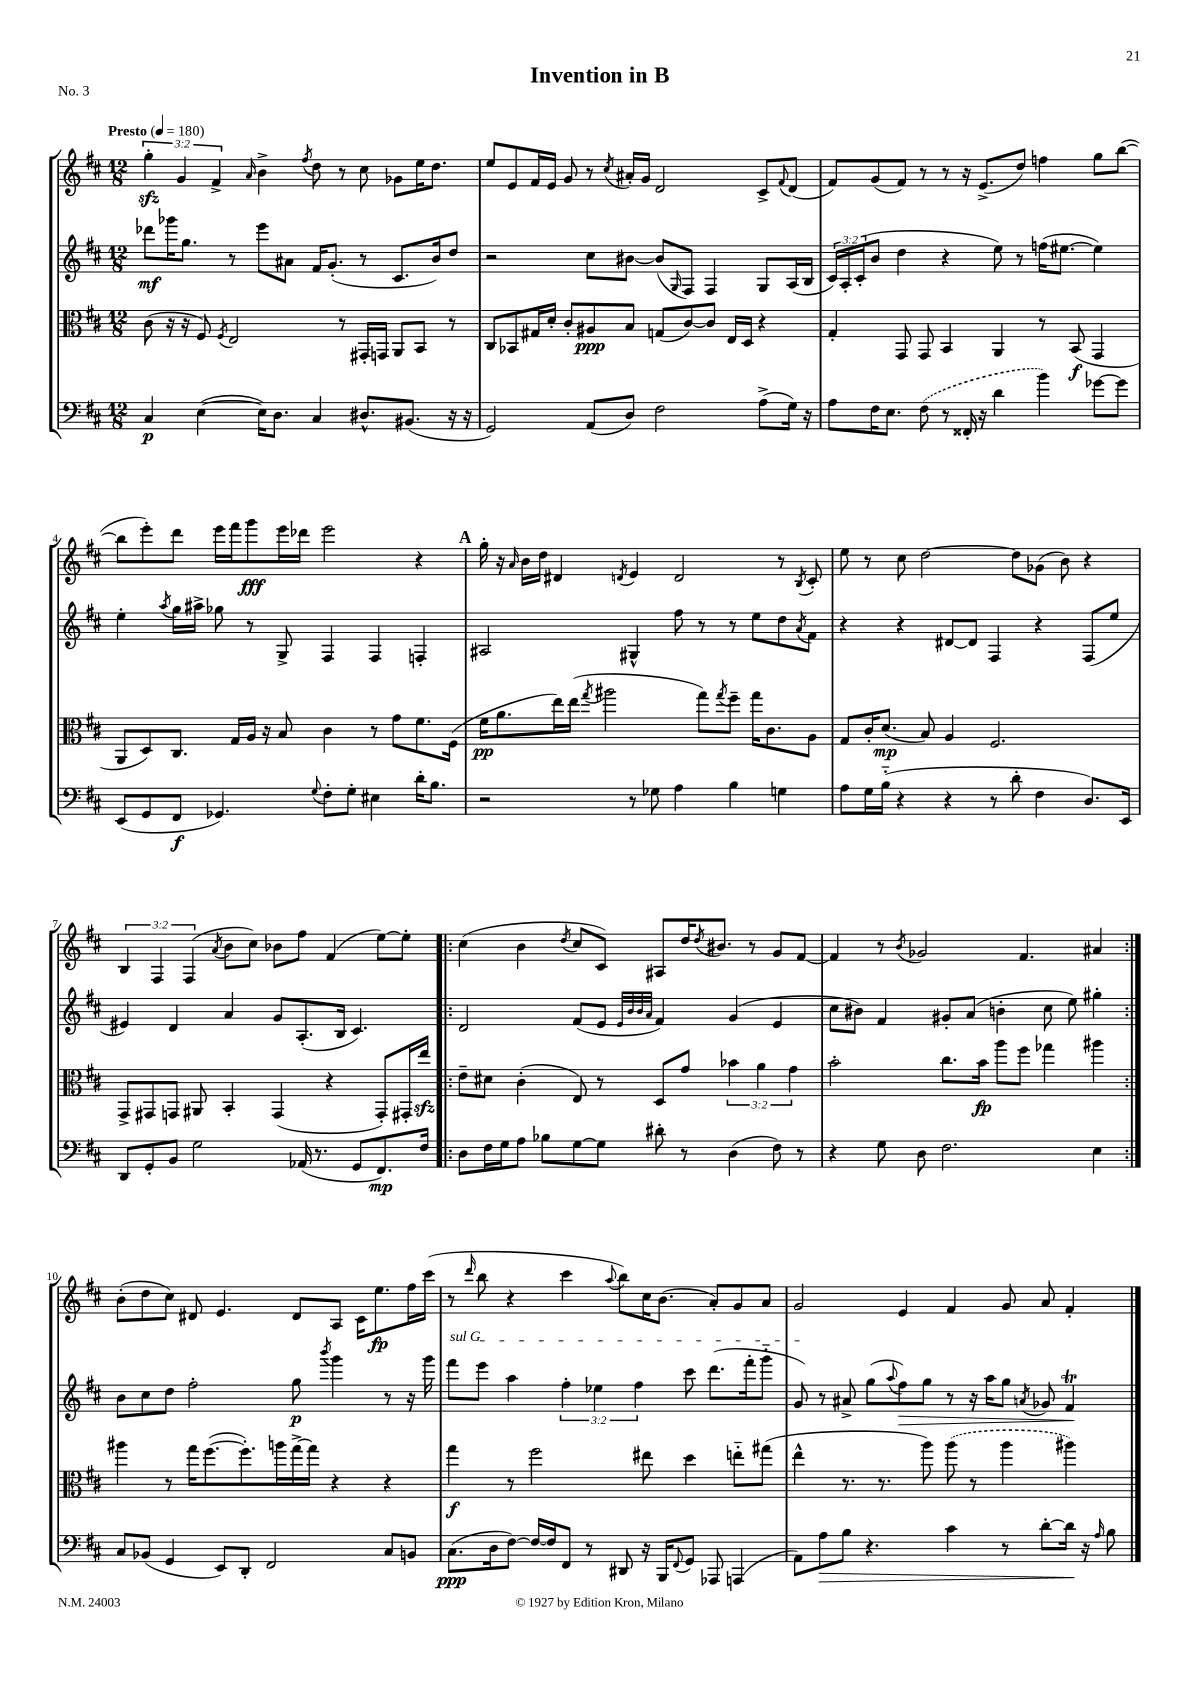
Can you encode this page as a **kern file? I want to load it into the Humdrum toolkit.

**kern	**kern	**kern	**kern
*staff4	*staff3	*staff2	*staff1
*clefF4	*clefC3	*clefG2	*clefG2
*k[f#c#]	*k[f#c#]	*k[f#c#]	*k[f#c#]
*M12/8	*M12/8	*M12/8	*M12/8
*MM180	*MM180	*MM180	*MM180
4C#	(8c#	8ddd-	6gg'
.	16r	16ggg-	.
.	.	.	6g
.	16r	8.gg	.
([4E	8F#)	.	.
.	.	.	6f#^
.	8qF#	.	.
.	2E	8r	.
.	.	.	16qqa
16E])	.	8eee	4b^
8.D	.	.	.
.	.	8a#	.
.	.	.	8qff#
4C#	.	16f#	8dd
.	.	(8.g'	.
.	8r	.	8r
8.D#^^	16GG#'	8r	8cc#
.	16GG	.	.
.	8AA	8.c#	8g-
(8.BB#	.	.	.
.	8BB	.	16ee
.	.	16b)	8.dd
16r	8r	8dd	.
16r	.	.	.
=	=	=	=
2GG)	8C#	2r	8ee
.	8BB-	.	8e
.	16G#	.	16f#
.	16d'	.	16e
.	8c#'	.	8g
(8AA	8A#	8cc#	8r
.	.	.	8qcc#
8D)	8B	[8b#	16a#'
.	.	.	16g
2F#	(8G	(8b#]	2d
.	.	16qqG	.
.	[8c#)	8F#)	.
.	8c#]	4F#	.
.	16E	.	.
.	16D	.	.
(8A^	4r	8G	8c#^
.	.	.	8qqf#
16G)	.	(16A	(8d
16r	.	16B	.
=	=	=	=
8A	4G'	24c#)	8f#)
.	.	24A'	.
.	.	(24c#'	.
16F#	.	8b	(8g
8.E	.	.	.
.	8GG	4dd	8f#)
(8F#	8GG	.	8r
8r	4BB	4r	8r
16FF##'	.	.	16r
16r	.	.	(8.e^
4d	4AA	8ee)	.
.	.	8r	8dd)
4b)	8r	(16ff	4ff
.	.	[8.ee#	.
.	(8BB	.	.
[8g-	4GG	4ee#])	8gg
8g-]	.	.	([8bb
=	=	=	=
(8EE	8AA	4ee'	8bb]
8GG	8D)	.	8eee')
.	.	8qaa	.
8FF#	8.C#	16gg	8ddd
.	.	16aa#^	.
4.GG-)	.	8gg-	16eee
.	16G	.	16fff#
.	16A	8r	8ggg
.	16r	.	.
.	8B	8G^	16eee
.	.	.	16ddd-
8qqG	.	.	.
8F#'	4c#	4F#	2eee
8G'	.	.	.
4E#	8r	4F#	.
.	8g	.	.
16d'	8.f#	4F'	4r
8.B	.	.	.
.	(16F#	.	.
=	=	=	=
2r	16f#	2A#	16gg'
.	8.a	.	16r
.	.	.	16qqa
.	.	.	16b
.	.	.	16dd
.	16ee)	.	4d#
.	(16ee	.	.
.	8qgg	.	.
.	2aa#	.	.
.	.	.	8qd
8r	.	4G#^^	4e
8G-	.	.	.
4A	.	8ff#	2d
.	8gg)	8r	.
.	8qgg	.	.
4B	8ff#~	8r	.
.	16gg	8ee	.
.	8.c#	.	.
4G	.	8dd	8r
.	.	8qa	8qB
.	8A	8f#	8c#'
=	=	=	=
8A	8G	4r	8ee
16G	16c#'	.	8r
(16B'~	(8.d	.	.
4r	.	4r	8cc#
.	8B)	.	[2dd
4r	4A	[8d#	.
.	.	8d#]	.
8r	2.F#	4F#	.
8d'	.	.	8dd]
4F#	.	4r	(8g-
.	.	.	8b)
8.D)	.	(8F#	4r
.	.	8ee	.
16EE	.	.	.
=	=	=	=
8DD	8GG^	4e#)	6B
8GG'	8GG#	.	.
.	.	.	6F#
8BB	8GG	4d	.
.	.	.	(6F#
2G	8AA#	.	.
.	.	.	8qa
.	4BB'	4a	8b
.	.	.	8cc#)
.	(4GG	8g	8b-
(16AA-	.	(8.A'	8ff#
8.r	.	.	.
.	4r	.	(4f#
.	.	16B	.
8GG	.	4.c#)	.
8.FF#)	8GG')	.	[8ee)
.	16GG#'	.	8ee']
16F#	16ee	.	.
=!|:	=!|:	=!|:	=!|:
8D	8e~	2d	(4cc#
16F#	8d#	.	.
16G	.	.	.
8A	(4c#'	.	4b
8B-	.	.	.
.	.	.	8qdd
[8G	8E)	(8f#	8cc#
8G]	8r	8e	8c#)
.	.	32qqe	.
.	.	32qqb	.
.	.	32qqb	.
.	.	32qqa	.
8d#'	8D	4f#)	8A#
8r	8g	.	16dd
.	.	.	8qdd
.	.	.	8.b#
(4D	6b-	(4g	.
.	.	.	8r
.	6a	.	.
8F#)	.	4e	8g
.	6g	.	.
8r	.	.	[8f#
=	=	=	=
4r	2b'	8cc#	4f#]
.	.	8b#)	.
8G	.	4f#	8r
.	.	.	8qb
8D	.	.	2g-
2.F#	8.cc#	8g#'	.
.	.	(8a	.
.	16b	.	.
.	8aa	4b'	.
.	8ff#	.	4.f#
.	4gg-	8cc#	.
.	.	8ee)	.
4E	4aa#	4gg#'	4a#
=:|!	=:|!	=:|!	=:|!
8C#	4aa#	8b	(8b'
(8BB-	.	8cc#	8dd
4GG	8r	8dd	8cc#)
.	16gg	2ff#'	8d#
.	([8.ff#	.	.
8EE)	.	.	4.e
8DD'	8.ff#'])	.	.
2FF#	.	.	.
.	16aa	.	.
.	[16gg^	8gg	8d#
.	16gg]	.	.
.	.	8qbbb	.
.	4r	4ggg	8A
.	.	.	16c#
.	.	.	8.ee
8C#	4r	8r	.
8BB	.	16r	16ff#
.	.	16ggg	(16ccc#
=	=	=	=
(8.C#	4gg	8fff#	8r
.	.	.	16qqddd
.	.	8eee	8bb
16D	.	.	.
[8F#)	8r	4aa	4r
16F#_	2ff#	.	.
16F#]	.	.	.
8FF#	.	6ff#'	4ccc#
8r	.	.	.
.	.	6ee-	.
.	.	.	8qqaa
8DD#	.	.	8bb)
.	.	6ff#	.
16r	8ee#	.	16cc#
16BBB	.	.	(8.b
8qqFF#	.	.	.
8GG	4dd	8ccc#	.
8AAA-	.	(8.ddd	8a')
(4AAA	8ee'~	.	8g
.	.	16fff#'	.
.	(8gg#	8ggg'~	8a
=	=	=	=
8AA)	4ee^^	8g)	2g
8A	.	8r	.
8B	8.r	8a#^	.
4.r	.	(8gg	.
.	8.r	.	.
.	.	8qqaa	.
.	.	8ff#)	4e
.	8aa)	8gg	.
4c#	(8aa	8r	4f#
.	8r	16r	.
.	.	16aa	.
8r	4aa	8gg	8g
.	.	8qa	.
[8d'	.	8g-	8a
16d]	4aa#)	4f#	4f#'
16r	.	.	.
16qqA	.	.	.
8B	.	.	.
==	==	==	==
*-	*-	*-	*-
